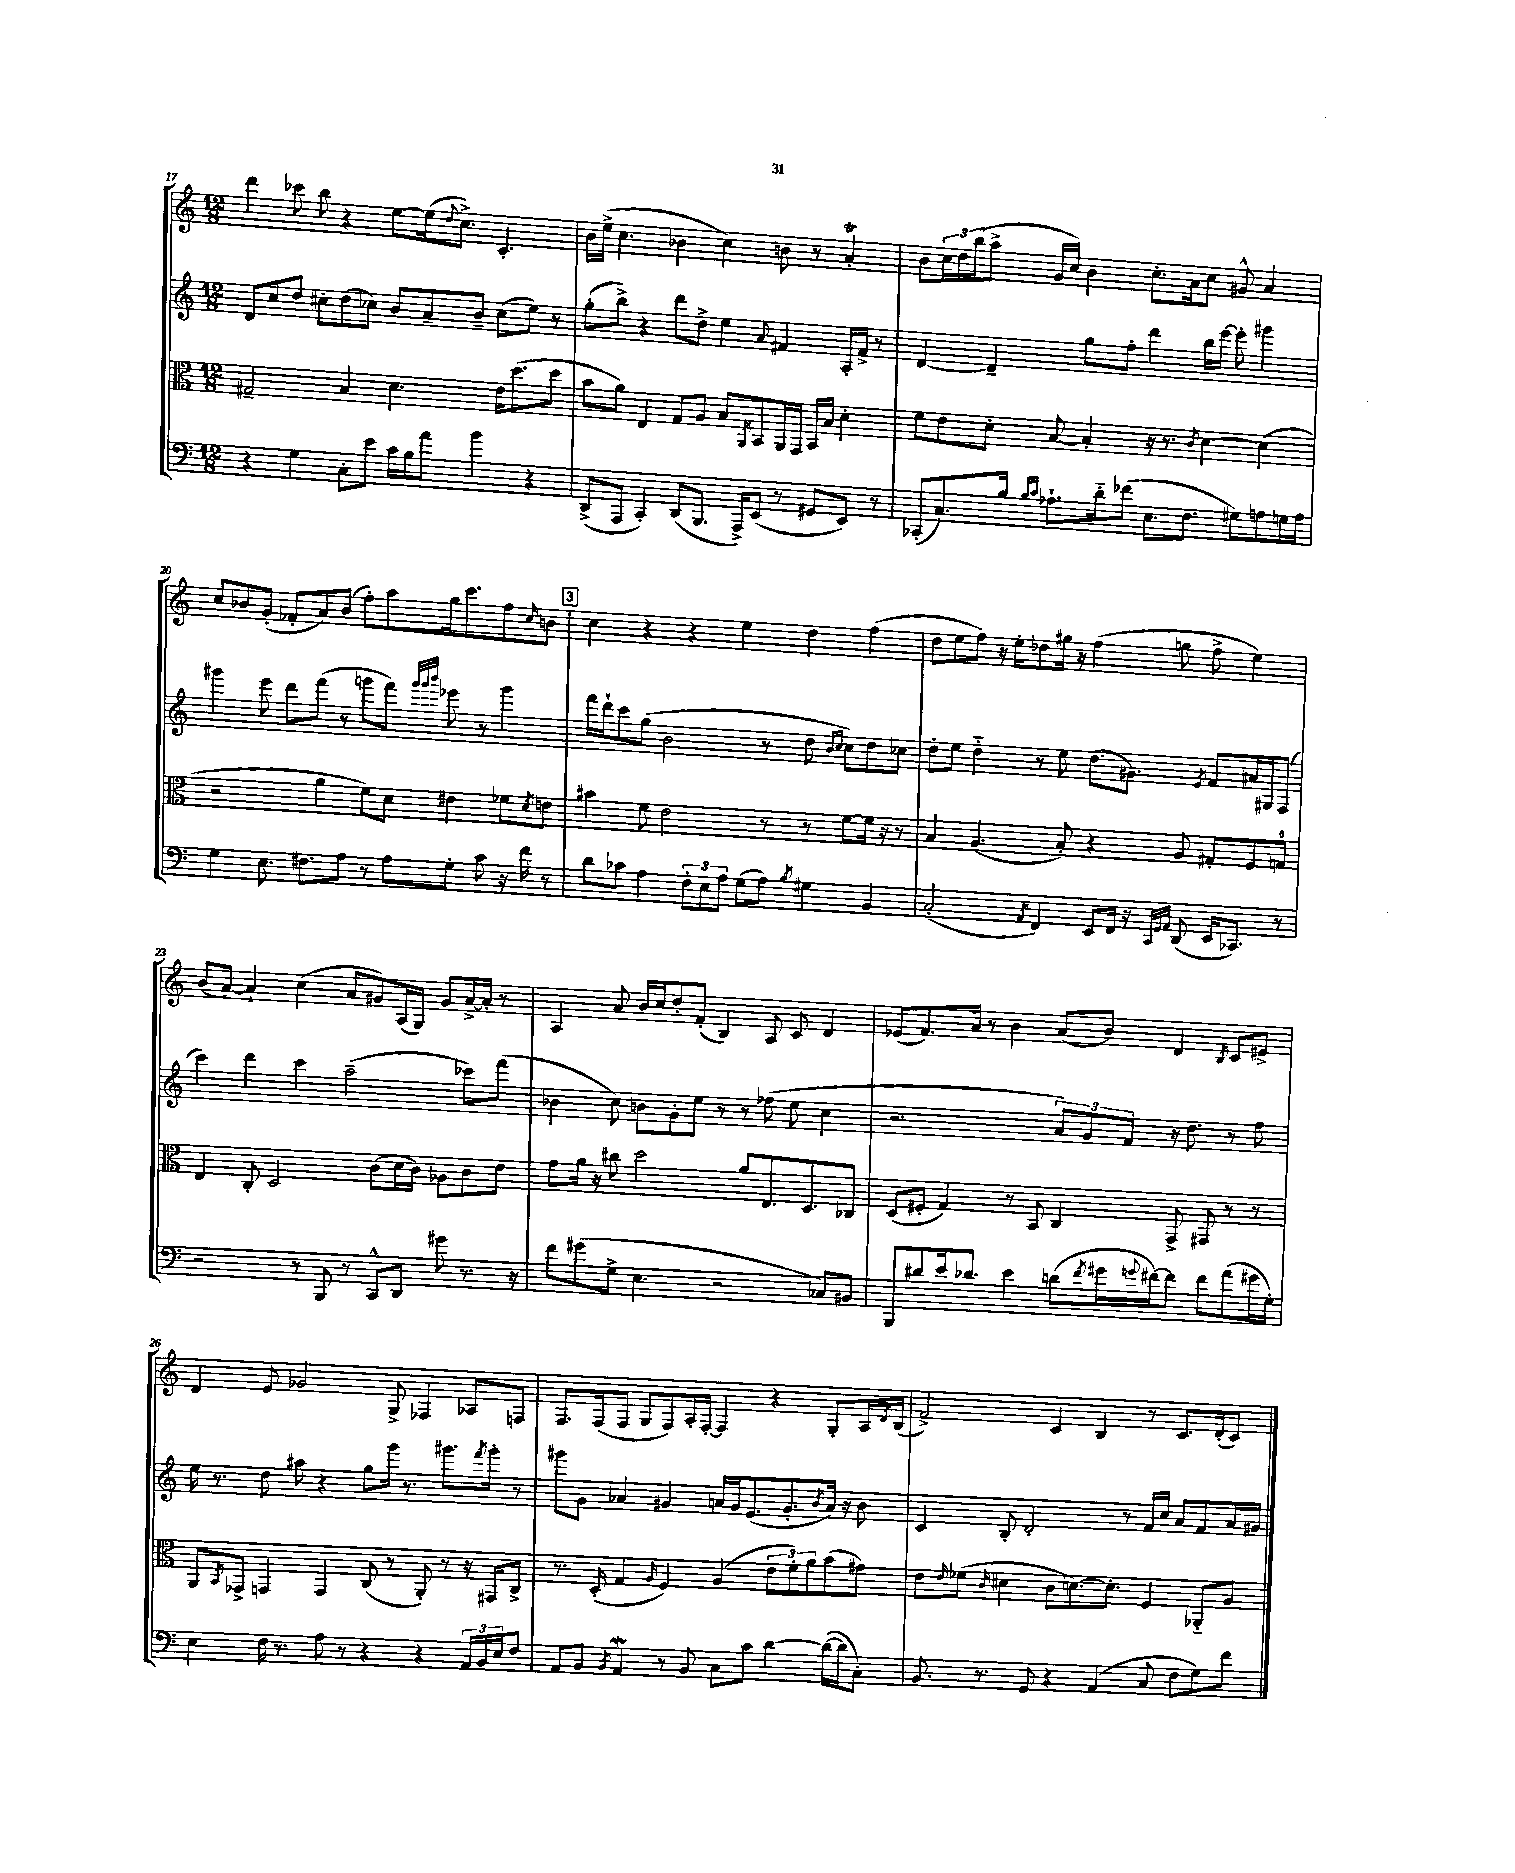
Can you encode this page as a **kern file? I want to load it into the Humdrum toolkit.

**kern	**kern	**kern	**kern
*staff4	*staff3	*staff2	*staff1
*clefF4	*clefC3	*clefG2	*clefG2
*k[]	*k[]	*k[]	*k[]
*M12/8	*M12/8	*M12/8	*M12/8
4r	2G#~/	8d/L	4ddd\
.	.	8cc/	.
4G\	.	8dd/J	8ccc-\
.	.	8cc#'\L	8bb\
8C'\L	4B/	(8dd\	4r
8e\J	.	8cc-\J)	.
16c\LL	4.d\	8b/L	[8ee\L
16B\J	.	.	.
8a\J	.	8a~/	(16ee\]k
.	.	.	8qqdd/
.	.	.	8.cc^\J)
4b\	.	8b~/J	.
.	16e\LK	(8cc-\L	4.c'/
.	(8.dd\	.	.
4r	.	8ee\J)	.
.	8dd\J	8r	.
=	=	=	=
(8DD^/L	8b\L	(8gg'\L	16b\LL
.	.	.	(16ee^\JJ
8AAA/J	8a\J)	8bb^\J)	4.cc\
4CC'/)	4E/	4r	.
(8DD/L	8G/L	8ddd\L	4b-\
8.BBB/J	8A/J	8dd^\J	.
.	8B/L	4ee\	4cc\)
16AAA^/LK)	.	.	.
.	8qAA/	.	.
(8EE/J	8BB/	.	.
.	.	8qqa/	.
8r	16AA/L	4f#/	8b\
.	16GG/JJ	.	.
8GG#/L	16BB/LL	.	8r
.	16B/JJ	.	.
8EE/J)	4d'\	16A'/LL	4a'/
.	.	16f#^/JJ	.
8r	.	8r	.
=	=	=	=
(8CC-'/L	8f\L	[4d/	8b\L
8.C/)	8e\	.	24cc\L
.	.	.	24dd\
.	.	.	(24bb\J
.	8d'\J	4d~/]	8aa^\J
16B/Jk	.	.	.
16qqB/LL	.	.	.
16qqc/JJ	.	.	.
8.A-`\L	[8B/	.	16g/LL
.	.	.	16cc/JJ)
.	4B'/]	8gg\L	4b\
16d'~\k	.	.	.
(8f-\J	.	8ff'\J	.
8.E\L	16r	4ddd\	8.cc'\L
.	8.r	.	.
8.F\J	.	.	16a\k
.	8qc/	.	.
.	[4d\	16bb\LL	8cc\J
.	.	[16eee\JJ	.
8G#\L)	.	8eee'\]	8g#^^/
8A\	(4d\]	4ggg#\	4a/
16G\L	.	.	.
16A\JJ	.	.	.
=	=	=	=
4G\	2r	4ggg#\	8cc/L
.	.	.	8b-/
8.E\	.	8eee\	(8g'/J
.	.	8ddd\L	8f-'/L
8.F#\L	.	.	.
.	4a\	(8fff\J	8a/)
8A\J	.	8r	(8b-/J
8r	8f\L)	8ggg\L	8ff'\L)
8A\L	8d\J	8fff\J)	8aa\
.	.	32qqggg/LLL	.
.	.	32qqggg/	.
.	.	32qqbbb/JJJ	.
8G'\J	4e#\	8eee-\	16gg\k
.	.	.	8.ccc\
8c\	.	8r	.
16r	8f-\L	4ggg\	8ff\
16f\	.	.	.
.	8qd/	.	16qqcc/
8r	8e\J	.	8b\J
=	=	=	=
8d\L	4b#\	16fff\LL	4cc\
.	.	16ddd`\J	.
8c-\J	.	8ccc\	.
4A\	8f\	(8gg\J	4r
.	2e\	2b\	.
12F'\L	.	.	4r
12E\	.	.	.
12A\J	.	.	.
(8G\L	.	.	4ee\
8A\J)	8r	8r	.
8qB/	.	.	.
4G#\	8r	8dd\	4dd\
.	.	16qqb/LL	.
.	.	16qqcc/JJ	.
.	[8f\L	8cc\L)	.
4BB/	16f\]Jk	8dd\	(4ff\
.	16r	.	.
.	8r	8cc-\J	.
=	=	=	=
(2C'/	4B/	8dd'\L	8dd\L
.	.	8ee\J	8ee\
.	(4.A/	4dd'~\	8ff\J)
.	.	.	16r
.	.	.	16ee'\LK
8qAA/	.	.	.
4FF/)	.	8r	8dd-\
.	8B'/)	8ee\	16gg#\Jk
.	.	.	16r
8EE/L	4r	(8.dd\L	(4ff\
16FF/Jk	.	.	.
16r	.	8.g#\J)	.
32qqCC/LLL	.	.	.
32qqGG/	.	.	.
32qqAA/JJJ	.	.	.
(8DD/	8A/	.	8gg\
.	.	8qe/	.
16EE/LK	8G#'/L	8f/L	8ff^\
8.CC-/J)	.	.	.
.	8F/	16a#/L	4ee\)
.	.	16G#/J	.
8r	8G/J	(8F/J	.
=	=	=	=
2r	4E/	4ccc\)	(8b/L
.	.	.	[8a/J)
.	8C'/	4ddd\	4a`/]
.	2D/	.	.
8r	.	4ccc\	(4cc\
8BBB/	.	.	.
8r	.	(2aa~\	8a/L
8CC^^/L	(8c\L	.	8g#/)
8DD/J	16d\L	.	(16A/L
.	16c\JJ)	.	16G/JJ)
8g#\	8A-\L	.	8g#/L
8.r	8c\	8ccc-\L)	[16a^/L
.	.	.	16a'/]JJ
.	8e\J	(8fff\J	8r
16r	.	.	.
=	=	=	=
8f\L	8g\L	4b-\	4A/
(8g#\	16a\Jk	.	.
.	16r	.	.
8G^\J	8cc#\	8cc\)	8a/
4.E\	2dd\	8b\L	16b/LL
.	.	.	16cc/J
.	.	8g'\	8dd'/
.	.	8ee\J	(8f'/J
2r	.	8r	4B/)
.	8a/L	8r	.
.	8.E/	(8ff-\	8A/
.	.	8ee\	8c/
.	8.D/	.	.
8C-/L)	.	4cc\	4d/
8BB#/J	8C-/J	.	.
=	=	=	=
8BBB/L	(8D/L	2.r	(8e-/L
8d#/	8F#'/J	.	8.f/)
16e/k	4G/)	.	.
8.d-/J	.	.	16a/Jk
.	.	.	8r
4e\	8r	.	4b\
.	8BB/	.	.
(8d\L	4C/	12a/L)	(8a/L
.	.	12g/	.
8qf/	.	.	.
16g#\L	.	.	8b/J)
.	.	12f/J	.
8qqg/	.	.	.
[16f#\J)	.	.	.
8f#\]J	8GG^/	16r	4d/
.	.	8.dd\	.
8f#\L	8GG#/	.	.
.	.	.	8qB/
(8a\	8r	8r	8c/L
16g#\L	8r	8ff\	8e#^/J
16G'\JJ)	.	.	.
=	=	=	=
4E\	8AA/L	16ee\	4d/
.	.	8.r	.
.	8qBB/	.	.
.	8GG-^/J	.	.
16F\	4GG/	8dd\	8e/
8.r	.	.	.
.	.	8aa#\	2g-/
8A\	4GG/	4r	.
8r	.	.	.
4r	(8C/	8gg\L	.
.	8r	16ggg\Jk	8G^/
.	.	8.r	.
4r	8AA'/)	.	4F-/
.	8r	8.ggg#\L	.
24AA/LL	16r	.	8A-/L
24BB/	.	.	.
.	.	8qfff/	.
.	16GG#/LK	16ggg#'\Jk	.
24E/J	.	.	.
8F/J	8C^/J	8r	8F/J
=	=	=	=
8AA/L	8.r	8ggg#\L	8.F/L
8BB/J	.	8g\J	.
.	(16D'/	.	(16F/k
8qBB/	.	.	.
4AA/	4G/	4a-/	8F/J
.	.	.	8G/L
.	16qqA/	.	.
8r	4F/)	4g#/	8F/)
8BB/	.	.	16A'/L
.	.	.	[16F'/JJ
8C\L	(4A/	16a/LL	4F/]
.	.	16g#/J	.
8c\J	.	(8.e/	.
[4d\	12e\L	.	4r
.	.	8.g#'/	.
.	12f'\)	.	.
.	12a\	.	.
.	.	8qb/	.
(16d\_LL	(8b\	16a/Jk)	8G'/L
16d\]J	.	16r	.
8C'\J)	8g#\J)	8b\	16A/L
.	.	.	8qd/
.	.	.	(16B/JJ
=	=	=	=
8.BB/	8e\L	4c/	2f^/)
.	16qqe/	.	.
.	(8f-\J	.	.
8.r	.	.	.
.	16qqc/	.	.
.	4d#\	8B'/	.
8GG/	.	2d'/	.
4r	8c\L	.	4c/
.	[8.d\)	.	.
(4AA/	.	.	4B/
.	8.d'\]J	.	.
.	.	8r	.
8C/	4F/	16f/LL	8r
.	.	16cc/JJ	.
8F\L	.	8a/L	8.c/L
8G\)	8AA-'~/L	8f/	.
.	.	.	(16d'/k
8f\J	8A/J	16a/L	8c/J)
.	.	16g#/JJ	.
==	==	==	==
*-	*-	*-	*-
